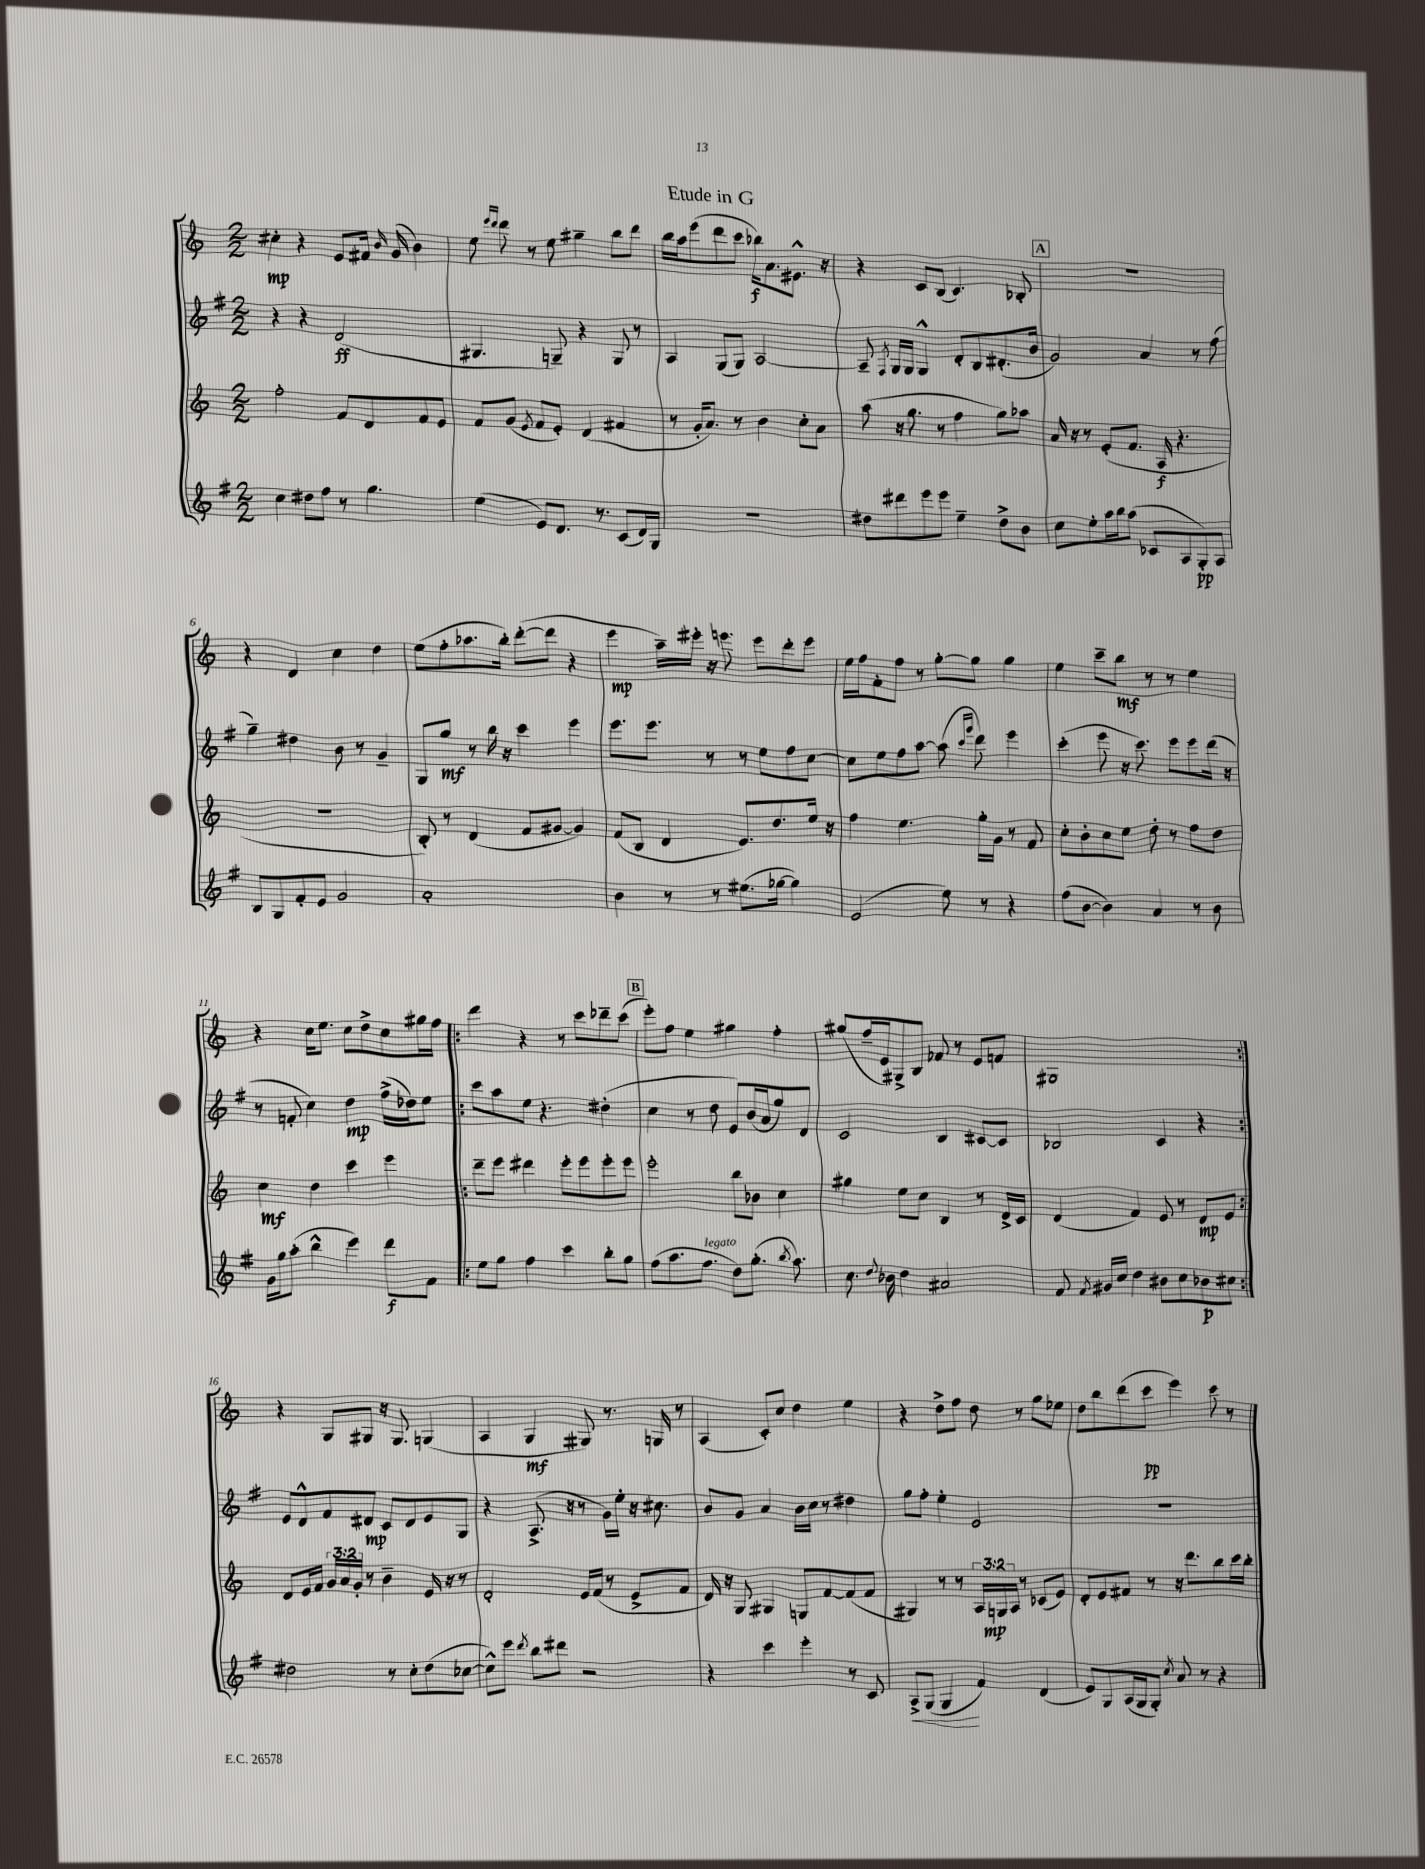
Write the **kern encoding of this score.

**kern	**kern	**kern	**kern
*staff4	*staff3	*staff2	*staff1
*clefG2	*clefG2	*clefG2	*clefG2
*k[f#]	*k[]	*k[f#]	*k[]
*M2/2	*M2/2	*M2/2	*M2/2
4cc	2ff'	4r	4cc#'
8dd#	.	4r	4r
8ff#	.	.	.
8r	8f	(2d	8e
4.gg	8d	.	16f#
.	.	.	16qqb
.	.	.	(16g
.	8f	.	4b)
.	8e	.	.
=	=	=	=
(4ee	8f	4.G#	8ee
.	.	.	16qqeee
.	.	.	16qqddd
.	(8g	.	8ddd
.	8qe	.	.
8e)	8f	.	8r
8.d	8e')	8G~)	8ee
.	(4d	4r	4gg#~
8.r	.	.	.
(8c	4f#	8G	8bb
16d)	.	8r	8ddd
16G	.	.	.
=	=	=	=
1r	8r	4A	16bb
.	.	.	16aa
.	16g'	.	(8eee
.	8.a)	.	.
.	.	(8G	8ddd
.	8r	8G)	8ccc
.	4b	[2A	16bb-)
.	.	.	8.a
.	8cc'	.	8.e#^^
.	8a	.	.
.	.	.	16r
=	=	=	=
8dd#	(8aa	8A~]	4r
.	.	8qF#	.
8ddd#	16r	16G	.
.	8.gg	16G	.
8eee	.	4G^^	8c
8eee	8r	.	(8B
4ee~	4ff	8d'	4.c)
.	.	8B	.
8dd#^	8gg)	(8.d#'	.
8b	8aa-	.	8B-'
.	.	16b	.
=	=	=	=
8cc	16a	2g)	1r
.	16r	.	.
8ee'	8r	.	.
16aa	(8e'	.	.
16bb	.	.	.
(8aa	8.f	.	.
8c-	.	4a	.
.	16A	.	.
8A	4.r	.	.
8G')	.	8r	.
8A	.	(8ff#	.
=	=	=	=
8B	1r	4gg~)	4r
8G	.	.	.
8f#'	.	4dd#	4d
8e	.	.	.
2g	.	8b	4cc
.	.	8r	.
.	.	4g~	4dd
=	=	=	=
1a'	8B')	8G	(8ee
.	8r	8gg	8ff'
.	(4d	8r	8.aa-
.	.	16bb	.
.	.	16r	16bb')
.	8f	4ccc	([8ddd'
.	[8g#	.	8ddd]
.	4g#])	4eee	4r
=	=	=	=
4b	(8f	8.eee	4eee
.	8B	.	.
.	.	8.eee	.
8r	4d	.	16aa~)
.	.	.	16eee#'
8r	.	8r	16r
.	.	.	8.eee
(8.ee#	8.e)	8r	.
.	.	8ee	8eee
[16gg-	8.dd	.	.
4gg-])	.	8ff#	8ddd'
.	16ee	[8cc	8eee
.	16r	.	.
=	=	=	=
(2e	4ff	8cc]	16ee
.	.	.	16ff
.	.	8ee	8f'
.	4.ee	8ff#	8ff
.	.	[8aa	8r
8ee)	.	(8aa]	[8gg'
.	.	16qqccc	.
.	.	16qqggg	.
8r	16gg'	8ddd)	8gg]
.	16g	.	.
4r	8r	4eee	4gg
.	8f	.	.
=	=	=	=
(8ff#	8cc'	(4ccc'	4ee
[8b	8b'	.	.
4b])	8cc	8eee	8ccc~
.	8ee	16r	8bb
.	.	8.ccc)	.
4a	8dd'	.	8r
.	8r	8eee	8r
8r	8ff	8eee	4ee
8b	8dd	(16ddd	.
.	.	16r	.
=	=	=	=
16g	4cc	8r	4r
16gg	.	.	.
(8aa'	.	8f'	.
4bb^^	4dd	4cc)	16cc
.	.	.	8.ee
4eee)	4ccc	4dd	8cc
.	.	.	8dd^
8ddd	4eee	(16ff#^	8cc
.	.	16dd-)	.
8f#	.	8ee	16gg#
.	.	.	16ff
=!|:	=!|:	=!|:	=!|:
8ee	8ddd~	8ccc	4ddd
8gg	8eee	8aa	.
4ff#	4ddd#	8ee	4r
.	.	4.r	.
4ccc	8eee'	.	8r
.	8eee	.	8ccc
8bb'	8eee'	(4dd#'	8ddd-~
8gg	8eee	.	(8ccc
=	=	=	=
(8ff#	2eee'	4cc	8eee')
8.aa	.	.	8ff
.	.	8r	4ee
8.ff#	.	.	.
.	.	8dd	.
8dd)	8bb	8e)	4gg#
(8.gg'	8b-	(16b	.
.	.	16a	.
.	4cc	8gg)	4ff'
8qbb	.	.	.
8.aa)	.	.	.
.	.	8d	.
=	=	=	=
8.cc	4gg#	2c	(8gg#
.	.	.	16ff~
8qqdd	.	.	.
16b-	.	.	16e)
4dd	8ee	.	8G#^
.	8cc	.	8B
2a#	4B	4B	8f-
.	.	.	8r
.	8r	[8c#	8e
.	16d^	8c#]	8f
.	16c	.	.
=	=	=	=
8f#	(4d	2B-	1G#
8qf#	.	.	.
16g#	.	.	.
16cc	.	.	.
4dd	4f)	.	.
8b#	8e	4c	.
8cc	8r	.	.
8b-	8d	4r	.
8cc#	8e	.	.
=:|!	=:|!	=:|!	=:|!
2dd#	8d	8e	4r
.	16e	8d^^	.
.	16f	.	.
.	24g	8f#	8G
.	24a	.	.
.	24g'	.	.
.	8r	8d#	8G#
8r	4b~	8c	16r
.	.	.	8.G#
8cc'	.	8d#	.
(8dd#	16e	8e	(4G
.	16r	.	.
[8cc-	8r	8G	.
=	=	=	=
8cc-^^])	2d'	4r	4A
8eee	.	.	.
8qddd	.	.	.
8bb	.	(8.A^	4G
8ddd#	.	.	.
.	.	16r	.
2r	16e	8r	8G#)
.	(16f	.	.
.	8r	16g)	8.r
.	.	16ee'	.
.	8e^	16r	.
.	.	8.cc#	16G
.	8f	.	8r
=	=	=	=
4r	16d)	8b	(4A
.	16r	.	.
.	8G	8g	.
4ccc	4G#	4a	8c')
.	.	.	8cc
4eee'	8G	16b	4dd
.	.	16cc	.
.	[8f	8r	.
8r	(8f]	4dd#	4ee
8c	8f	.	.
=	=	=	=
8A^	4G#)	8gg	4r
(8G	.	8ff#'	.
4G	8r	4ee'	8dd^
.	8r	.	8ff
4f#)	24A	2e	8dd
.	24G	.	.
.	24A	.	.
.	8r	.	8r
(4d	(8c-	.	8gg
.	8e)	.	8ee-
=	=	=	=
8e)	8d'	1r	8dd
8G	8e	.	8bb
(16A	8f#	.	(8ddd
16G	.	.	.
8G')	8r	.	8ccc
8qcc	.	.	.
8a	16r	.	4eee)
.	8.ddd	.	.
8r	.	.	.
4r	8bb	.	8ccc
.	16ccc	.	8r
.	16bb'	.	.
==	==	==	==
*-	*-	*-	*-
